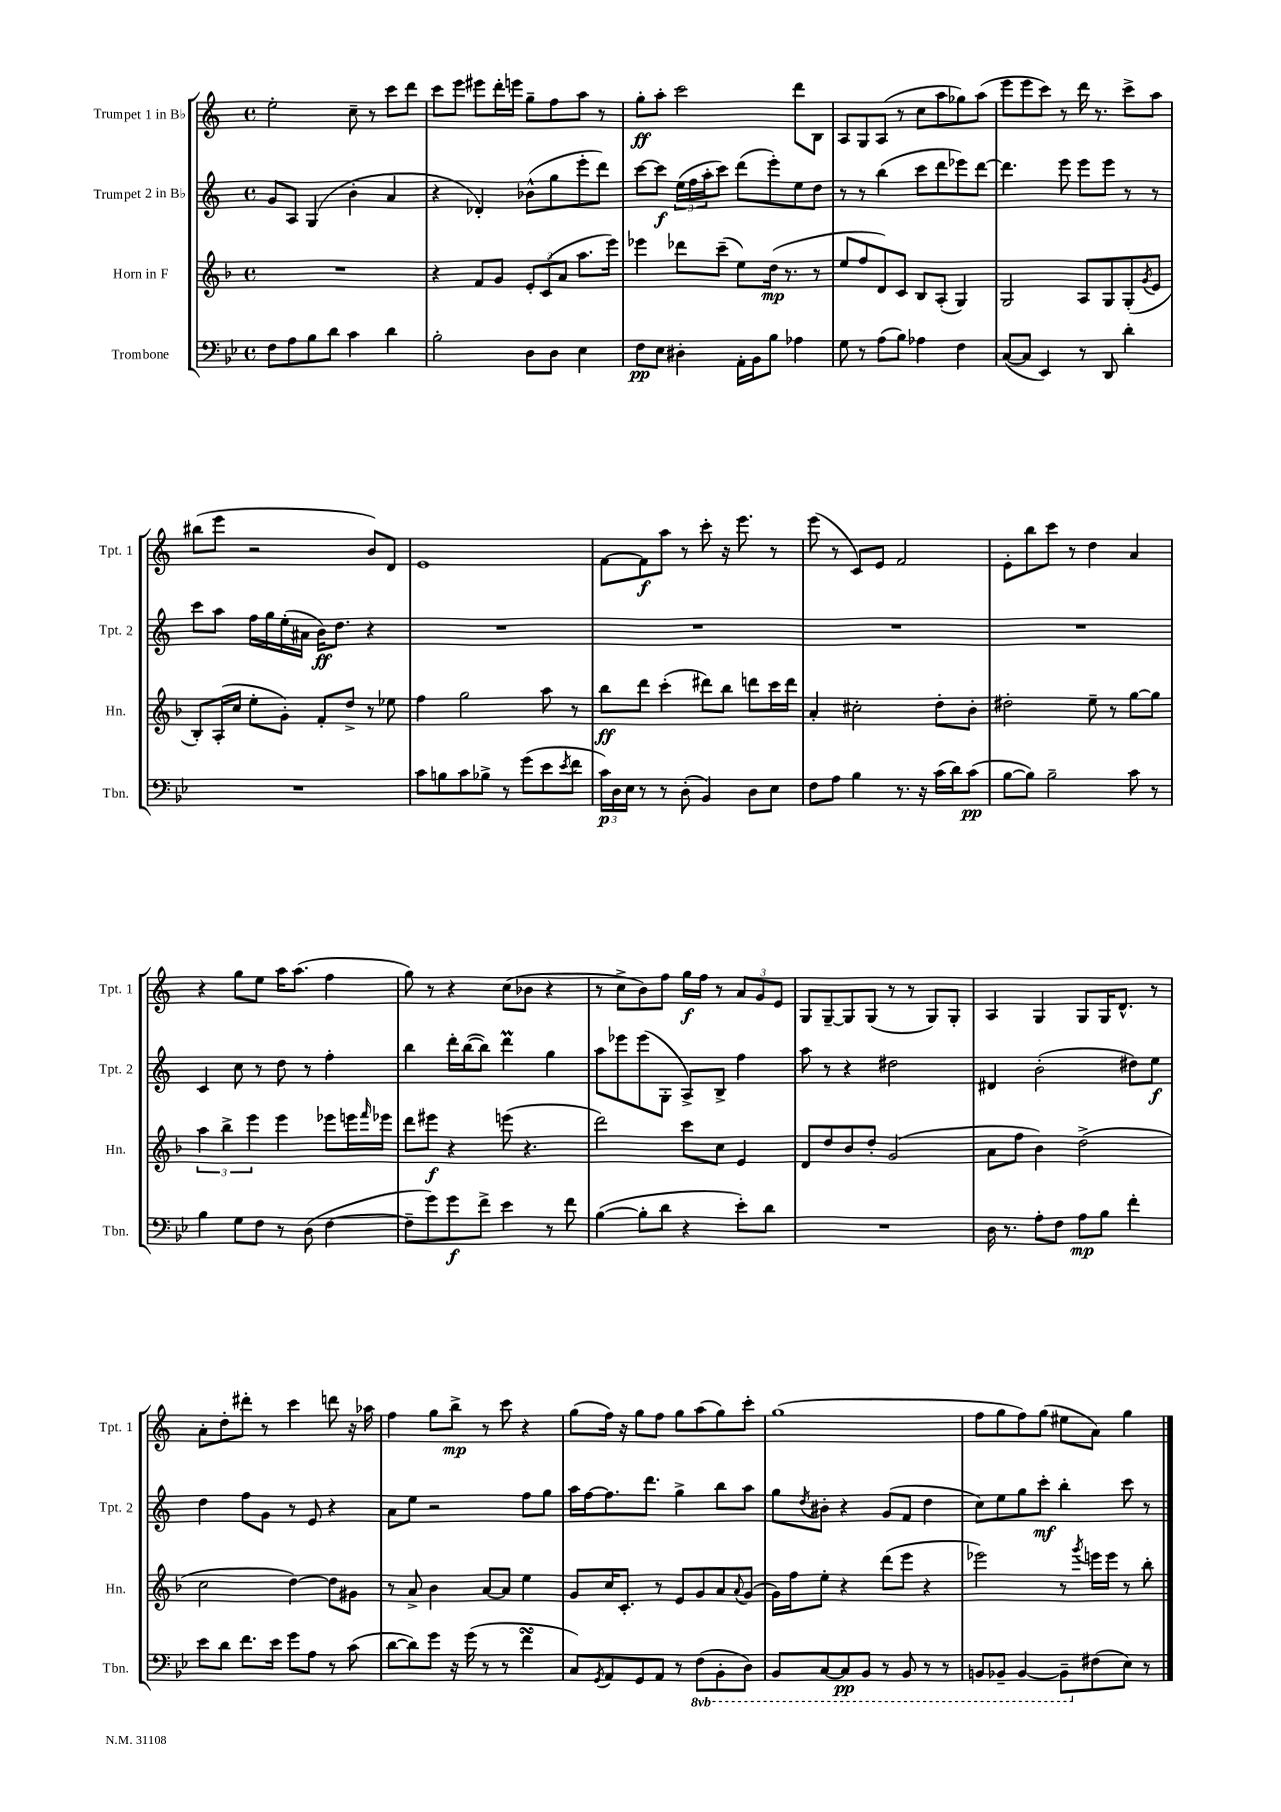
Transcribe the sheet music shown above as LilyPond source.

<<
\new StaffGroup <<
\new Staff = "s0" \with { instrumentName = "Trumpet 1 in Bb" shortInstrumentName = "Tpt. 1" } {
    \clef treble \key c \major \defaultTimeSignature \time 4/4
    e''2-. c''8-- r8 c'''8 d'''8 |
    c'''8 e'''8 eis'''8 d'''16-. e'''16 g''8-- f''8 a''8 r8 |
    g''8-.\ff a''8-. c'''2 d'''8 b8 |
    a8 g8 a8( r8 c''8 a''8 ges''8) a''8( |
    e'''8 e'''8 c'''8) r8 d'''16 r8. c'''8-> a''8 |
    bis''8( e'''8 r2 b'8) d'8 |
    e'1 |
    f'8~ f'8\f a''8 r8 c'''8-. r16 e'''8. r8 |
    e'''8( r8 c'8) e'8 f'2 |
    e'8-. b''8 c'''8 r8 d''4 a'4 |
    r4 g''8 e''8 a''16 a''8.( f''4 |
    g''8) r8 r4 c''8( bes'8 r4 |
    r8 c''8-> b'8) f''8 g''16\f f''16 r8 \tuplet 3/2 { a'8 g'8 e'8 } |
    g8 g8~-- g8 g8( r8 r8 g8) g8-. |
    a4 g4 g8 g16 d'8.-^ r8 |
    a'8-. d''8-. dis'''8-. r8 c'''4 d'''8 r16 aes''16 |
    f''4 g''8 b''8->\mp r8 c'''8 r4 |
    g''8( f''16) r16 g''8 f''8 g''8 a''8( g''8) c'''8-. |
    g''1( |
    f''8 g''8 f''8) g''8( eis''8 a'8) g''4 \bar "|." |
}
\new Staff = "s1" \with { instrumentName = "Trumpet 2 in Bb" shortInstrumentName = "Tpt. 2" } {
    \clef treble \key c \major \defaultTimeSignature \time 4/4
    g'8 a8 g4( b'4-. a'4 |
    r4 des'4-.) bes'8-^( g''8 e'''8-. d'''8) |
    c'''8~ c'''8\f \tuplet 3/2 { e''16( f''16 a''16-. } c'''8) d'''8( e'''8-.) e''8 d''8 |
    r8 r8 b''4( c'''8 d'''8 ees'''8) d'''8~ |
    d'''4. e'''8 e'''8 e'''8 r8 r8 |
    c'''8 a''8 f''16 g''16 e''16-.( ais'16 b'16\ff) d''8. r4 |
    R1 |
    R1 |
    R1 |
    R1 |
    c'4 c''8 r8 d''8 r8 f''4-. |
    b''4 d'''16-. b''16~( b''8) d'''4\prall g''4 |
    a''8 ees'''8 ees'''8( g8-. a8->) b8-> f''4 |
    a''8 r8 r4 dis''2 |
    dis'4 b'2-.( dis''8) e''8\f |
    d''4 f''8 g'8 r8 e'8 r4 |
    a'8 e''8 r2 f''8 g''8 |
    a''16 f''16~ f''8. d'''8. g''4-> b''8 a''8 |
    g''8 \acciaccatura { d''8 } bis'8-. r4 g'8( f'8 d''4 |
    c''8) e''8 g''8 c'''8-.\mf b''4-. c'''8 r8 \bar "|." |
}
\new Staff = "s2" \with { instrumentName = "Horn in F" shortInstrumentName = "Hn." } {
    \clef treble \key f \major \defaultTimeSignature \time 4/4
    R1 |
    r4 f'8 g'8 \tuplet 3/2 { e'8-. c'8( a'8 } a''8. e'''16) |
    ees'''4 des'''8 c'''8--( e''8) d''16\mp( r8. r8 |
    e''8 f''8 d'8) c'8 bes8 a8-.( g4) |
    g2 a8 g8 g8-.( \acciaccatura { g'8 } e'8 |
    bes8-.) a16-.( c''16 e''8-. g'8-.) f'8-. d''8-> r8 ees''8 |
    f''4 g''2 a''8 r8 |
    bes''8\ff d'''8 c'''4-.( dis'''8) bes''8 d'''8 c'''16 d'''16 |
    a'4-. cis''2-. d''8-. bes'8-. |
    dis''2-. e''8-- r8 g''8~ g''8 |
    \tuplet 3/2 { a''4 bes''4-> e'''4 } e'''4 ees'''8 e'''16 \grace { f'''16 } ees'''16 |
    d'''8 eis'''8\f r4 e'''8( r4. |
    d'''2) c'''8 c''8 e'4 |
    d'8 d''8 bes'8 d''8-. g'2( |
    a'8 f''8 bes'4) d''2->( |
    c''2 d''4~) d''8 gis'8 |
    r8 a'8-> bes'4 a'8~ a'8 e''4 |
    g'8 c''16 c'8.-. r8 e'8 g'8 a'8 \appoggiatura { a'8 } g'8( |
    g'16) f''16 e''8-. r4 d'''8( e'''8 r4 |
    ees'''2) r8 \acciaccatura { g'''8 } e'''16 e'''16 r8 bes''8-. \bar "|." |
}
\new Staff = "s3" \with { instrumentName = "Trombone" shortInstrumentName = "Tbn." } {
    \clef bass \key bes \major \defaultTimeSignature \time 4/4 \set Staff.ottavationMarkups = #ottavation-simple-ordinals
    f8 a8 bes8 d'8 c'4 d'4 |
    bes2-. d8 d8 ees4 |
    f8\pp ees8 dis4-. a,16-. bes,16 bes8 aes4 |
    g8 r8 a8( bes8) aes4 f4 |
    c8~( c8 ees,4) r8 d,8 d'4-. |
    R1 |
    c'8 b8 c'8 bes8-> r8 g'8( ees'8 \acciaccatura { ees'8 } f'8 |
    \tuplet 3/2 { c'16\p) d16 ees16 } r8 r8 d8-.( bes,4) d8 ees8 |
    f8 a8 bes4 r8. r16 c'16( d'16) c'8\pp( |
    bes8~ bes8) bes2-- c'8 r8 |
    bes4 g8 f8 r8 d8( f4~ |
    f8-- g'8) g'8\f f'8-> ees'4 r8 f'8 |
    bes4~( bes8-. d'8 r4 ees'8-.) d'8 |
    R1 |
    d16 r8. a8-. f8 a8\mp bes8 f'4-. |
    ees'8 d'8 f'8. ees'16 g'8 a8 r8 c'8( |
    d'8~ d'8) g'8 r16 g'16( r8 r8 f'4\turn |
    c8) \acciaccatura { g,8 } a,8 g,8 a,8 r8 \ottava #-1 f,8( bes,,8-. d,8) |
    bes,,8 c,8~ c,8\pp bes,,8 r8 bes,,8 r8 r8 |
    b,,8 bes,,8-- bes,,4~ bes,,8-- \ottava #0 fis8( ees8) r8 \bar "|." |
}
>>
>>
\layout { \context { \Score \remove "Bar_number_engraver" } }
